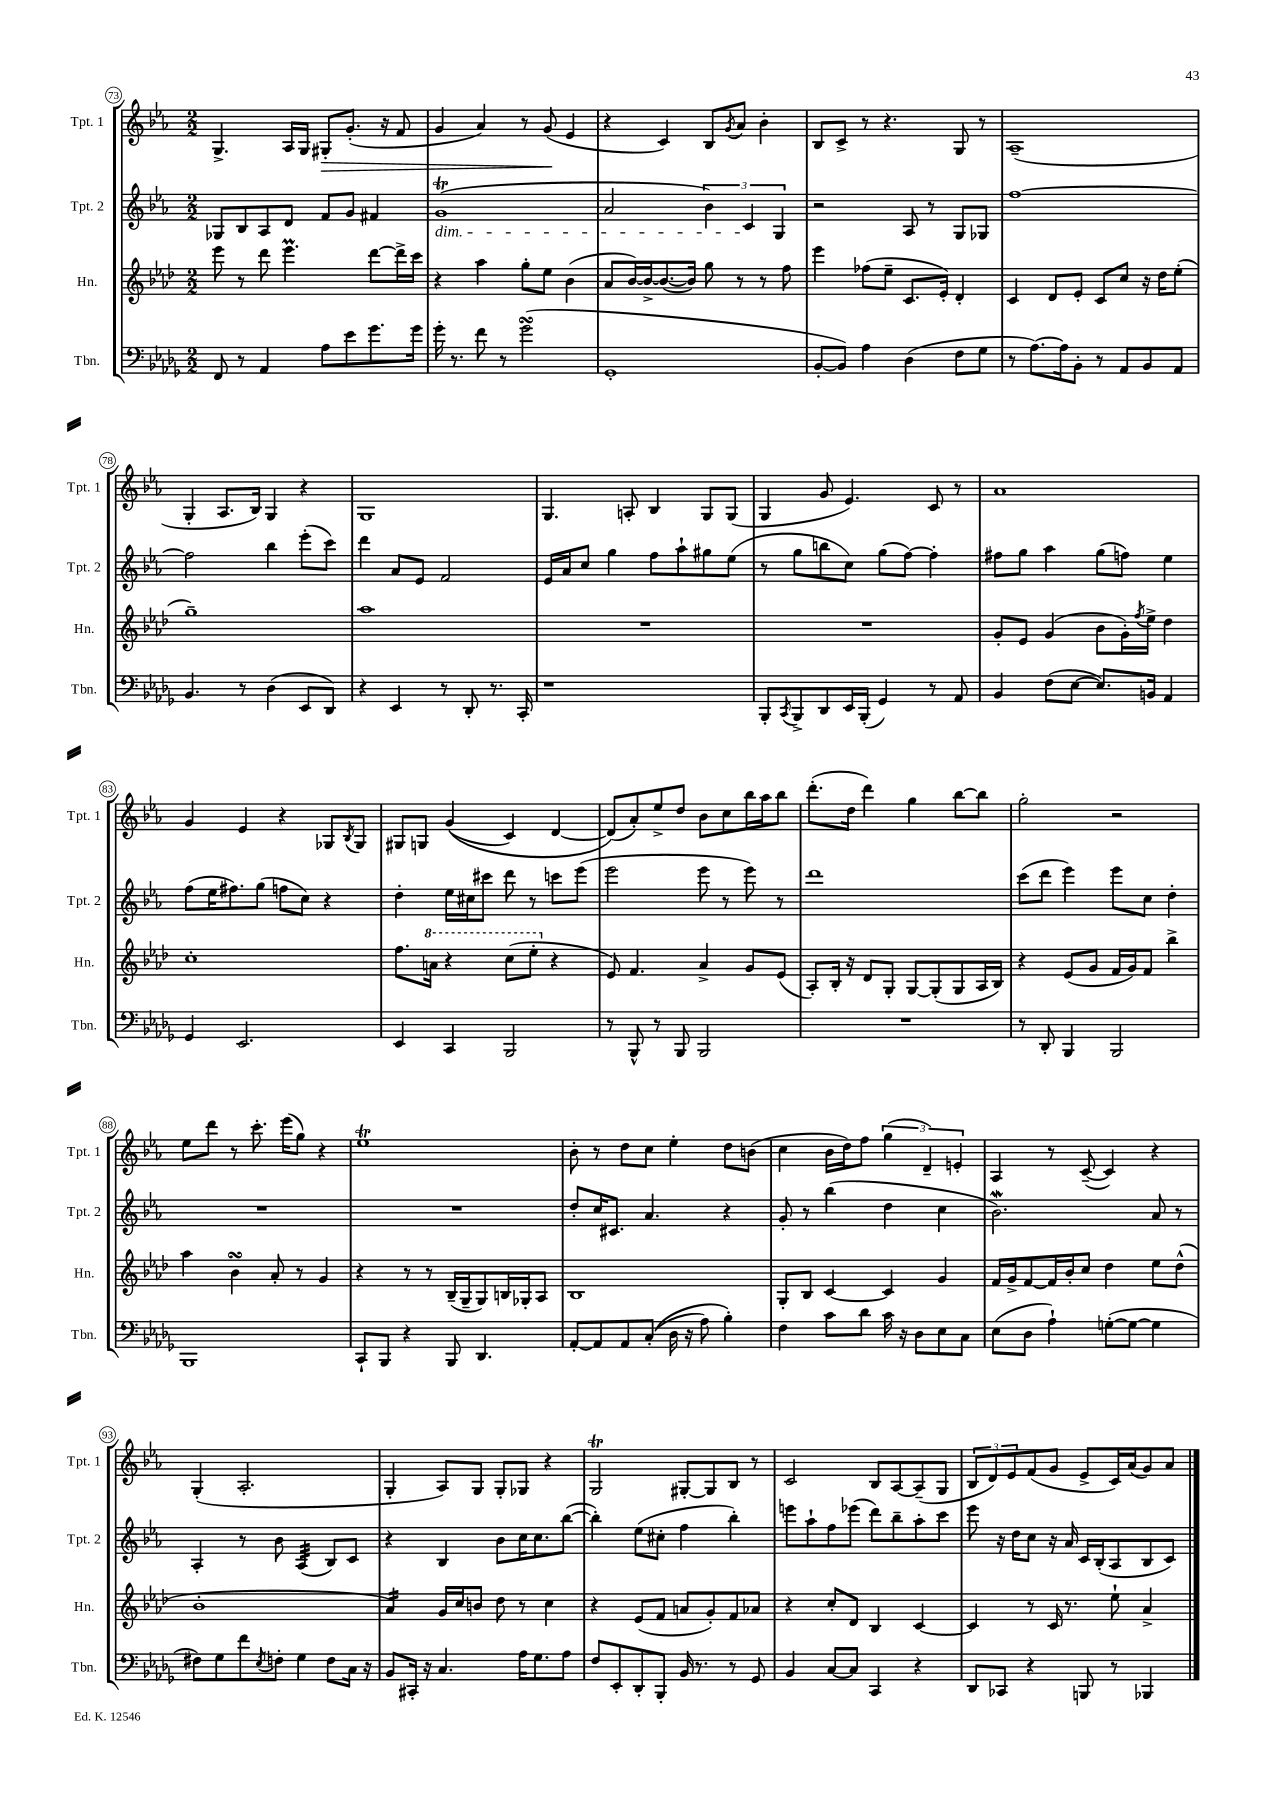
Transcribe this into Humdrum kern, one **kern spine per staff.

**kern	**kern	**kern	**kern
*staff4	*staff3	*staff2	*staff1
*clefF4	*clefG2	*clefG2	*clefG2
*k[b-e-a-d-g-]	*k[b-e-a-d-]	*k[b-e-a-]	*k[b-e-a-]
*M2/2	*M2/2	*M2/2	*M2/2
8FF	8eee-	8G-	4.G^
8r	8r	8B-	.
4AA-	8ddd-	8A-	.
.	4.eee-	8d	16A-
.	.	.	16G
8A-	.	8f	8G#'
8e-	.	8g	(8.g'
8.g-	[8ddd-	4f#	.
.	.	.	16r
.	16ddd-^]	.	8f
16g-	16ccc	.	.
=	=	=	=
16g-'	4r	(1g	4g
8.r	.	.	.
8f	4aa-	.	4a-)
8r	.	.	.
(2g-	8gg'	.	8r
.	8ee-	.	(8g
.	(4b-	.	4e-
=	=	=	=
1GG-'	8a-	2a-	4r
.	[16b-)	.	.
.	16b-^_	.	.
.	(8.b-_	.	4c)
.	16b-])	.	.
.	8gg	6b-)	8B-
.	.	.	8qg
.	8r	.	8a-
.	.	6c	.
.	8r	.	4b-'
.	.	6G	.
.	8ff	.	.
=	=	=	=
[8BB-'	4eee-	2r	8B-
8BB-])	.	.	8c^
4A-	(8ff-	.	8r
.	8ee-~	.	4.r
(4D-	8.c	8A-	.
.	.	8r	.
.	16e-')	.	.
8F	4d-'	8G	8G
8G-	.	8G-	8r
=	=	=	=
8r	4c	[1ff	(1A-~
[8.A-)	.	.	.
.	8d-	.	.
16A-]	.	.	.
8BB-'	8e-'	.	.
8r	8c	.	.
8AA-	8cc	.	.
8BB-	16r	.	.
.	16dd-	.	.
8AA-	(8ee-'	.	.
=	=	=	=
4.BB-	1gg~)	2ff]	4G'
.	.	.	8.A-
8r	.	.	.
.	.	.	16B-)
(4D-	.	4bb-	4G
8EE-	.	(8eee-'	4r
8DD-)	.	8ccc)	.
=	=	=	=
4r	1aa-	4ddd	1G
4EE-	.	8a-	.
.	.	8e-	.
8r	.	2f	.
8DD-'	.	.	.
8.r	.	.	.
16CC'	.	.	.
=	=	=	=
1r	1r	16e-	4.G
.	.	16a-	.
.	.	8cc	.
.	.	4gg	.
.	.	.	8A'
.	.	8ff	4B-
.	.	8aa-`	.
.	.	8gg#	8G
.	.	(8ee-	(8G
=	=	=	=
8BBB-'	1r	8r	4G
8qCC	.	.	.
8BBB-^	.	8gg	.
8DD-	.	8bb	8g
16EE-	.	8cc)	4.e-)
(16BBB-'	.	.	.
4GG-)	.	(8gg	.
.	.	[8ff)	.
8r	.	4ff']	8c
8AA-	.	.	8r
=	=	=	=
4BB-	8g'	8ff#	1a-
.	8e-	8gg	.
(8F	(4g	4aa-	.
[8E-	.	.	.
8.E-])	8b-	(8gg	.
.	16g')	8ff)	.
.	8qff	.	.
16BB	16ee-^	.	.
4AA-	4dd-	4ee-	.
=	=	=	=
4GG-	1cc'	(8ff	4g
.	.	16ee-	.
.	.	8.ff#)	.
2.EE-	.	.	4e-
.	.	(8gg	.
.	.	8ff	4r
.	.	8cc)	.
.	.	4r	8G-
.	.	.	8qB-
.	.	.	8G-
=	=	=	=
4EE-	8.ff	4dd'	8G#
.	.	.	8G
.	16aa	.	.
4CC	4r	16ee-	&((4g
.	.	16cc#	.
.	.	8ccc#	.
2BBB-	(8ccc	8ddd	4c)
.	8eee-'	8r	.
.	4r	8ccc	[4d
.	.	(8eee-	.
=	=	=	=
8r	8e-)	2eee-	(8d]&)
8BBB-^^	4.f	.	8a-')
8r	.	.	8ee-^
8BBB-	.	.	8dd
2BBB-	4a-^	8eee-	8b-
.	.	8r	8cc
.	8g	8eee-)	16bb-
.	.	.	16aa-
.	(8e-	8r	8bb-
=	=	=	=
1r	8A-')	1ddd	(8.ddd'
.	16B-'	.	.
.	16r	.	16dd
.	8d-	.	4ddd)
.	8G'	.	.
.	[8G	.	4gg
.	(8G']	.	.
.	8G	.	[8bb-
.	16A-	.	8bb-]
.	16B-)	.	.
=	=	=	=
8r	4r	(8ccc	2gg'
8DD-'	.	8ddd	.
4BBB-	(8e-	4eee-)	.
.	8g	.	.
2BBB-	16f	8eee-	2r
.	16g)	.	.
.	8f	8cc	.
.	4bb-^	4dd'	.
=	=	=	=
1BBB-	4aa-	1r	8ee-
.	.	.	8ddd
.	4b-	.	8r
.	.	.	8.ccc'
.	8a-'	.	.
.	.	.	(16eee-
.	8r	.	8gg)
.	4g	.	4r
=	=	=	=
8CC`	4r	1r	1ee-
8BBB-	.	.	.
4r	8r	.	.
.	8r	.	.
8BBB-	(16B-~	.	.
.	16G~	.	.
4.DD-	8G)	.	.
.	16B	.	.
.	16G-'	.	.
.	8A-	.	.
=	=	=	=
[8AA-'	1B-	8dd'	8b-'
8AA-]	.	16cc	8r
.	.	8.c#	.
8AA-	.	.	8dd
&((8C'	.	4.a-	8cc
16D-	.	.	4ee-'
16r	.	.	.
8A-)	.	.	.
4B-'&)	.	4r	8dd
.	.	.	(8b
=	=	=	=
4F	8G'	8g'	4cc
.	8B-	8r	.
8c	[4c	(4bb-	16b-
.	.	.	16dd)
8d-	.	.	8ff
16c	4c]	4dd	(6gg
16r	.	.	.
8D-	.	.	.
.	.	.	6d~)
8E-	4g	4cc	.
.	.	.	6e'
8C	.	.	.
=	=	=	=
(8E-	16f	2.b-)	4A-
.	16g^	.	.
8D-	[8f	.	.
4A-`)	16f]	.	8r
.	16b-'	.	.
.	8cc	.	([8c~
([8G'	4dd-	.	4c])
8G_	.	.	.
4G]	8ee-	8a-	4r
.	(8dd-^^	8r	.
=	=	=	=
8F#)	1b-'	4A-'	(4G'
8G-	.	.	.
8f	.	8r	2.A-'
8qE-	.	.	.
8F'	.	8b-	.
4G-	.	(4A-	.
8F	.	8B-)	.
16C	.	8c	.
16r	.	.	.
=	=	=	=
8BB-	4a-)	4r	4G'
16CC#'	.	.	.
16r	.	.	.
4.C	16g	4B-	8A-)
.	16cc	.	.
.	8b	.	8G
.	8dd-	8b-	8G'
16A-	8r	16cc	8G-
8.G-	.	8.cc	.
.	4cc	.	4r
8A-	.	([8bb-	.
=	=	=	=
8F	4r	4bb-'])	2G
8EE-'	.	.	.
8DD-'	(8e-	(8ee-	.
8BBB-'	8f	8cc#'	.
16BB-	8a	4ff	[8G#'
8.r	.	.	.
.	8g')	.	8G#]
8r	8f	4bb-')	8B-
8GG-	8a-	.	8r
=	=	=	=
4BB-	4r	8eee	2c
.	.	8aa-`	.
[8C	8cc'	8ff	.
8C]	8d-	(8eee-	.
4CC	4B-	8ddd)	8B-
.	.	8bb-~	[8A-
4r	[4c	8aa-'	(8A-~]
.	.	8ccc	8G
=	=	=	=
8DD-	4c]	8eee-	12B-
.	.	.	12d)
8CC-	.	16r	.
.	.	.	12e-
.	.	16dd	.
4r	8r	8cc	(8f
.	16c	16r	8g
.	8.r	16a-	.
8BBB	.	16c	8e-^
.	.	(16B-'	.
8r	8ee-`	8A-	16c)
.	.	.	(16a-
4BBB-	4a-^	8B-	8g)
.	.	8c)	8a-
==	==	==	==
*-	*-	*-	*-
